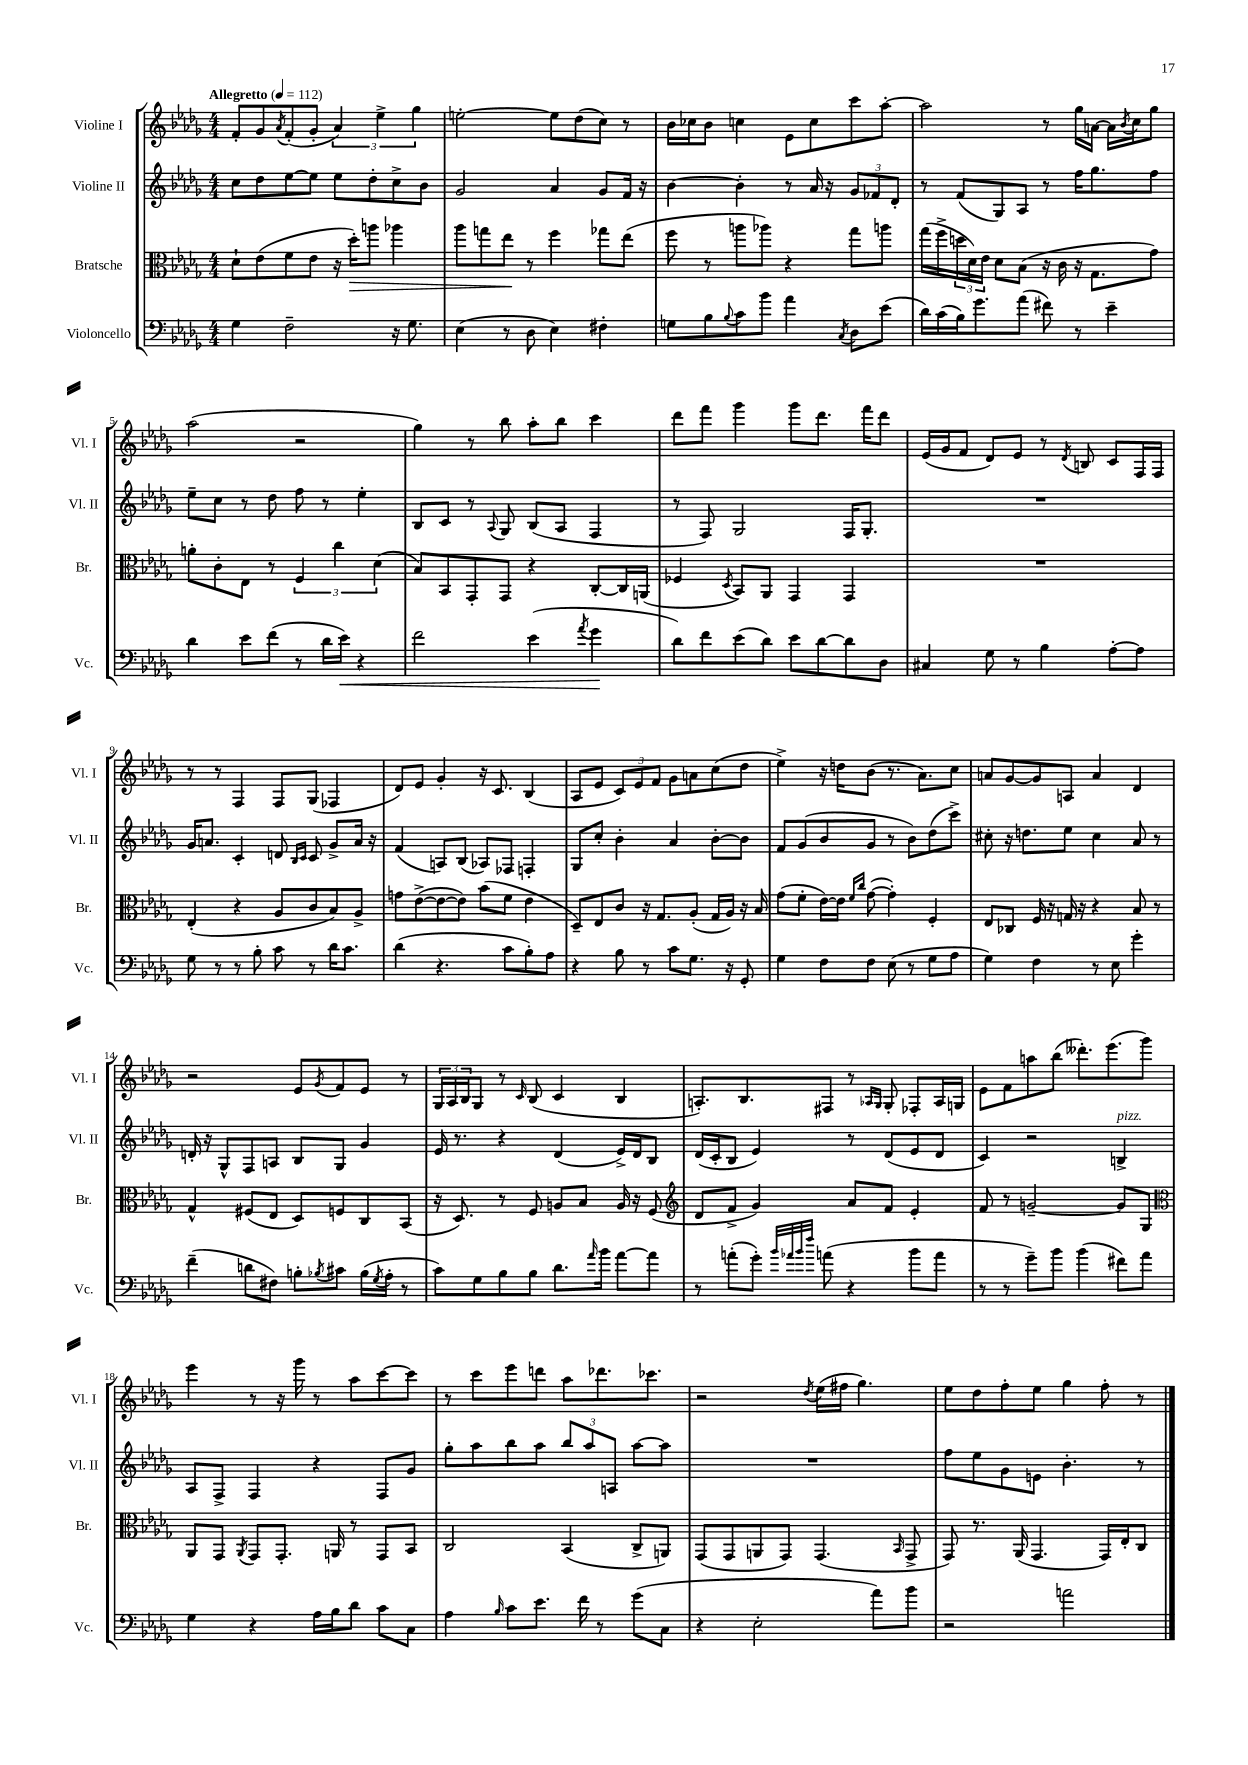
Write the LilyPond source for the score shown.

<<
\new StaffGroup <<
\new Staff = "s0" \with { instrumentName = "Violine I" shortInstrumentName = "Vl. I" } {
    \clef treble \key des \major \numericTimeSignature \time 4/4 \tempo "Allegretto" 4 = 112
    f'8-. ges'8 \acciaccatura { aes'8 } f'8-.( ges'8-. \tuplet 3/2 { aes'4) ees''4-> ges''4 } |
    e''2~-. e''8 des''8( c''8) r8 |
    bes'16 ces''16 bes'8 c''4 ees'8 c''8 c'''8 aes''8~-. |
    aes''2 r8 ges''16 a'16~ a'16 \acciaccatura { bes'8 } c''16 ges''8 |
    aes''2( r2 |
    ges''4) r8 bes''8 aes''8-. bes''8 c'''4 |
    des'''8 f'''8 ges'''4 ges'''8 des'''8. f'''16 des'''8 |
    ees'16( ges'16 f'8 des'8) ees'8 r8 \acciaccatura { des'8 } b8 c'8 f16 f16 |
    r8 r8 f4 f8 ges8( fes4 |
    des'8) ees'8 ges'4-. r16 c'8. bes4( |
    aes8 ees'8 \tuplet 3/2 { c'8) ees'8 f'8 } ges'8 a'8 c''8( des''8 |
    ees''4->) r16 d''16 bes'8( r8. aes'8.) c''8 |
    a'8 ges'8~ ges'8 a8 a'4 des'4 |
    r2 ees'8 \acciaccatura { ges'8 } f'8 ees'8 r8 |
    \tuplet 3/2 { ges16 aes16 bes16 } ges8 r8 \grace { c'16 } bes8( c'4 bes4 |
    a8.-.) bes8. fis8 r8 \grace { aes16 ges16 } ges8-. fes8-. aes16 g16 |
    ees'8 f'8 a''8 bes''8( deses'''8.-.) ees'''8.( ges'''8) |
    ees'''4 r8 r16 ges'''16 r8 aes''8 c'''8~ c'''8 |
    r8 c'''8 ees'''8 d'''8 aes''8 des'''8. ces'''8. |
    r2 \acciaccatura { des''8 } ees''16( fis''16 ges''4.) |
    ees''8 des''8 f''8-. ees''8 ges''4 f''8-. r8 \bar "|." |
}
\new Staff = "s1" \with { instrumentName = "Violine II" shortInstrumentName = "Vl. II" } {
    \clef treble \key des \major \numericTimeSignature \time 4/4
    c''8 des''8 ees''8~ ees''8 ees''8 des''8-. c''8-> bes'8 |
    ges'2 aes'4 ges'8 f'16 r16 |
    bes'4~ bes'4-. r8 aes'16 r16 \tuplet 3/2 { ges'8 fes'8 des'8-. } |
    r8 f'8( ges8) aes8 r8 f''16 ges''8. f''8 |
    ees''8-- c''8 r8 des''8 f''8 r8 ees''4-. |
    bes8 c'8 r8 \appoggiatura { aes8 } ges8 bes8( aes8 f4 |
    r8 f8) ges2 f16 ges8.-. |
    R1 |
    ges'16 a'8. c'4-. d'8 \grace { bes16 c'16 } c'8 ges'8-> a'16 r16 |
    f'4( a8) bes8( aes8) fes8 f4-. |
    ges8 c''8-. bes'4-. aes'4 bes'8~-. bes'8 |
    f'8 ges'8( bes'8 ges'8 r8 bes'8) des''8( c'''8->) |
    cis''8-. r16 d''8. ees''8 cis''4 aes'8 r8 |
    d'16-. r16 ges8-^ f8 a8 bes8 ges8 ges'4 |
    ees'16 r8. r4 des'4( ees'16->) des'16 bes8 |
    des'16( c'16-. bes8 ees'4) r8 des'8( ees'8 des'8 |
    c'4) r2 b4->^\markup { \italic "pizz." } |
    aes8 f8-> f4 r4 f8 ges'8 |
    ges''8-. aes''8 bes''8 aes''8 \tuplet 3/2 { bes''8 aes''8 a8 } aes''8~ aes''8 |
    R1 |
    f''8 ees''8 ges'8 e'8 bes'4.-. r8 \bar "|." |
}
\new Staff = "s2" \with { instrumentName = "Bratsche" shortInstrumentName = "Br." } {
    \clef alto \key des \major \numericTimeSignature \time 4/4
    des'8-! ees'8( f'8 ees'8 r16 des''16-.\>) a''8 aes''4 |
    aes''8 g''8 ees''8\! r8 f''4 ges''8 ees''8( |
    f''8 r8 a''8 aes''8) r4 ges''8 a''8 |
    ges''16( f''16-> \tuplet 3/2 { d''16 des'16) ees'16 } des'8 bes8( r16 c'16 r16 ges8. ges'8) |
    a'8-. c'8-. ees8 r8 \tuplet 3/2 { f4 c''4 des'4( } |
    bes8) bes,8 ges,8-. ges,8 r4 c8~-. c16 a,16( |
    fes4 \acciaccatura { des8 } bes,8) aes,8 ges,4 ges,4 |
    R1 |
    ees4-.( r4 aes8 c'8 bes8) aes8-> |
    g'8 ees'8~->( ees'8~ ees'8) bes'8( f'8 ees'4 |
    des8--) ees8 c'8 r16 ges8. aes8-.( ges16 aes16) r16 bes16 |
    ges'8( f'8-. ees'16~) ees'16 \grace { f'16 c''16 } ges'8~( ges'4-.) f4-. |
    ees8 ces8 f16 r16 g16 r16 r4 bes8 r8 |
    ges4-^ fis8( ees8 des8) f8 c8 bes,8( |
    r16 des8.) r8 f8 a8 bes8 a16 r16 f8( |
    \clef treble des'8 f'8-> ges'4) aes'8 f'8 ees'4-. |
    f'8 r8 g'2~-- g'8 ges8 |
    \clef alto aes,8 ges,8 \acciaccatura { aes,8 } ges,8 ges,8.-. a,16 r8 ges,8 bes,8 |
    c2 bes,4( c8-> a,8) |
    ges,8( ges,8 a,8 ges,8) ges,4.( \grace { bes,16 } ges,8-> |
    ges,8) r8. aes,16( ges,4. ges,16) ees16-. c8 \bar "|." |
}
\new Staff = "s3" \with { instrumentName = "Violoncello" shortInstrumentName = "Vc." } {
    \clef bass \key des \major \numericTimeSignature \time 4/4
    ges4 f2-- r16 ges8. |
    ees4( r8 des8 ees4) fis4-. |
    g8 bes8 \appoggiatura { bes8 } c'8 bes'8 aes'4 \acciaccatura { c8 } des8 ees'8( |
    des'16) c'16( bes16) ges'8. aes'8( fis'8) r8 ees'4-- |
    des'4 ees'8 f'8( r8 des'16 ees'16\<) r4 |
    f'2 ees'4( \acciaccatura { aes'8 } ges'4\! |
    des'8) f'8 ees'8( des'8) ees'8 des'8~ des'8 des8 |
    cis4 ges8 r8 bes4 aes8~-. aes8 |
    ges8 r8 r8 bes8-. c'8 r8 des'16 c'8. |
    des'4( r4. c'8 bes8-.) aes8 |
    r4 bes8 r8 c'8 ges8. r16 ges,8-. |
    ges4 f8 f8 ees8( r8 ges8 aes8 |
    ges4) f4 r8 ees8 ges'4-. |
    f'4--( d'8 fis8) b8-. \acciaccatura { bes8 } cis'8 bes16( \acciaccatura { ges8 } aes16-. r8 |
    c'8) ges8 bes8 bes8 des'8. \grace { aes'16 } bes'16 aes'8~ aes'8 |
    r8 a'8-.( ges'8-.) \grace { bes'32 aes'32 bes'32 f''32 } a'8( r4 bes'8 a'8 |
    r8 r8 ges'8--) bes'8 bes'4( fis'8) aes'8 |
    ges4 r4 aes16 bes16 des'8 c'8 c8 |
    aes4 \grace { bes16 } c'8 ees'8. f'16 r8 ges'8( c8 |
    r4 ees2-. aes'8) bes'8 |
    r2 a'2 \bar "|." |
}
>>
>>
